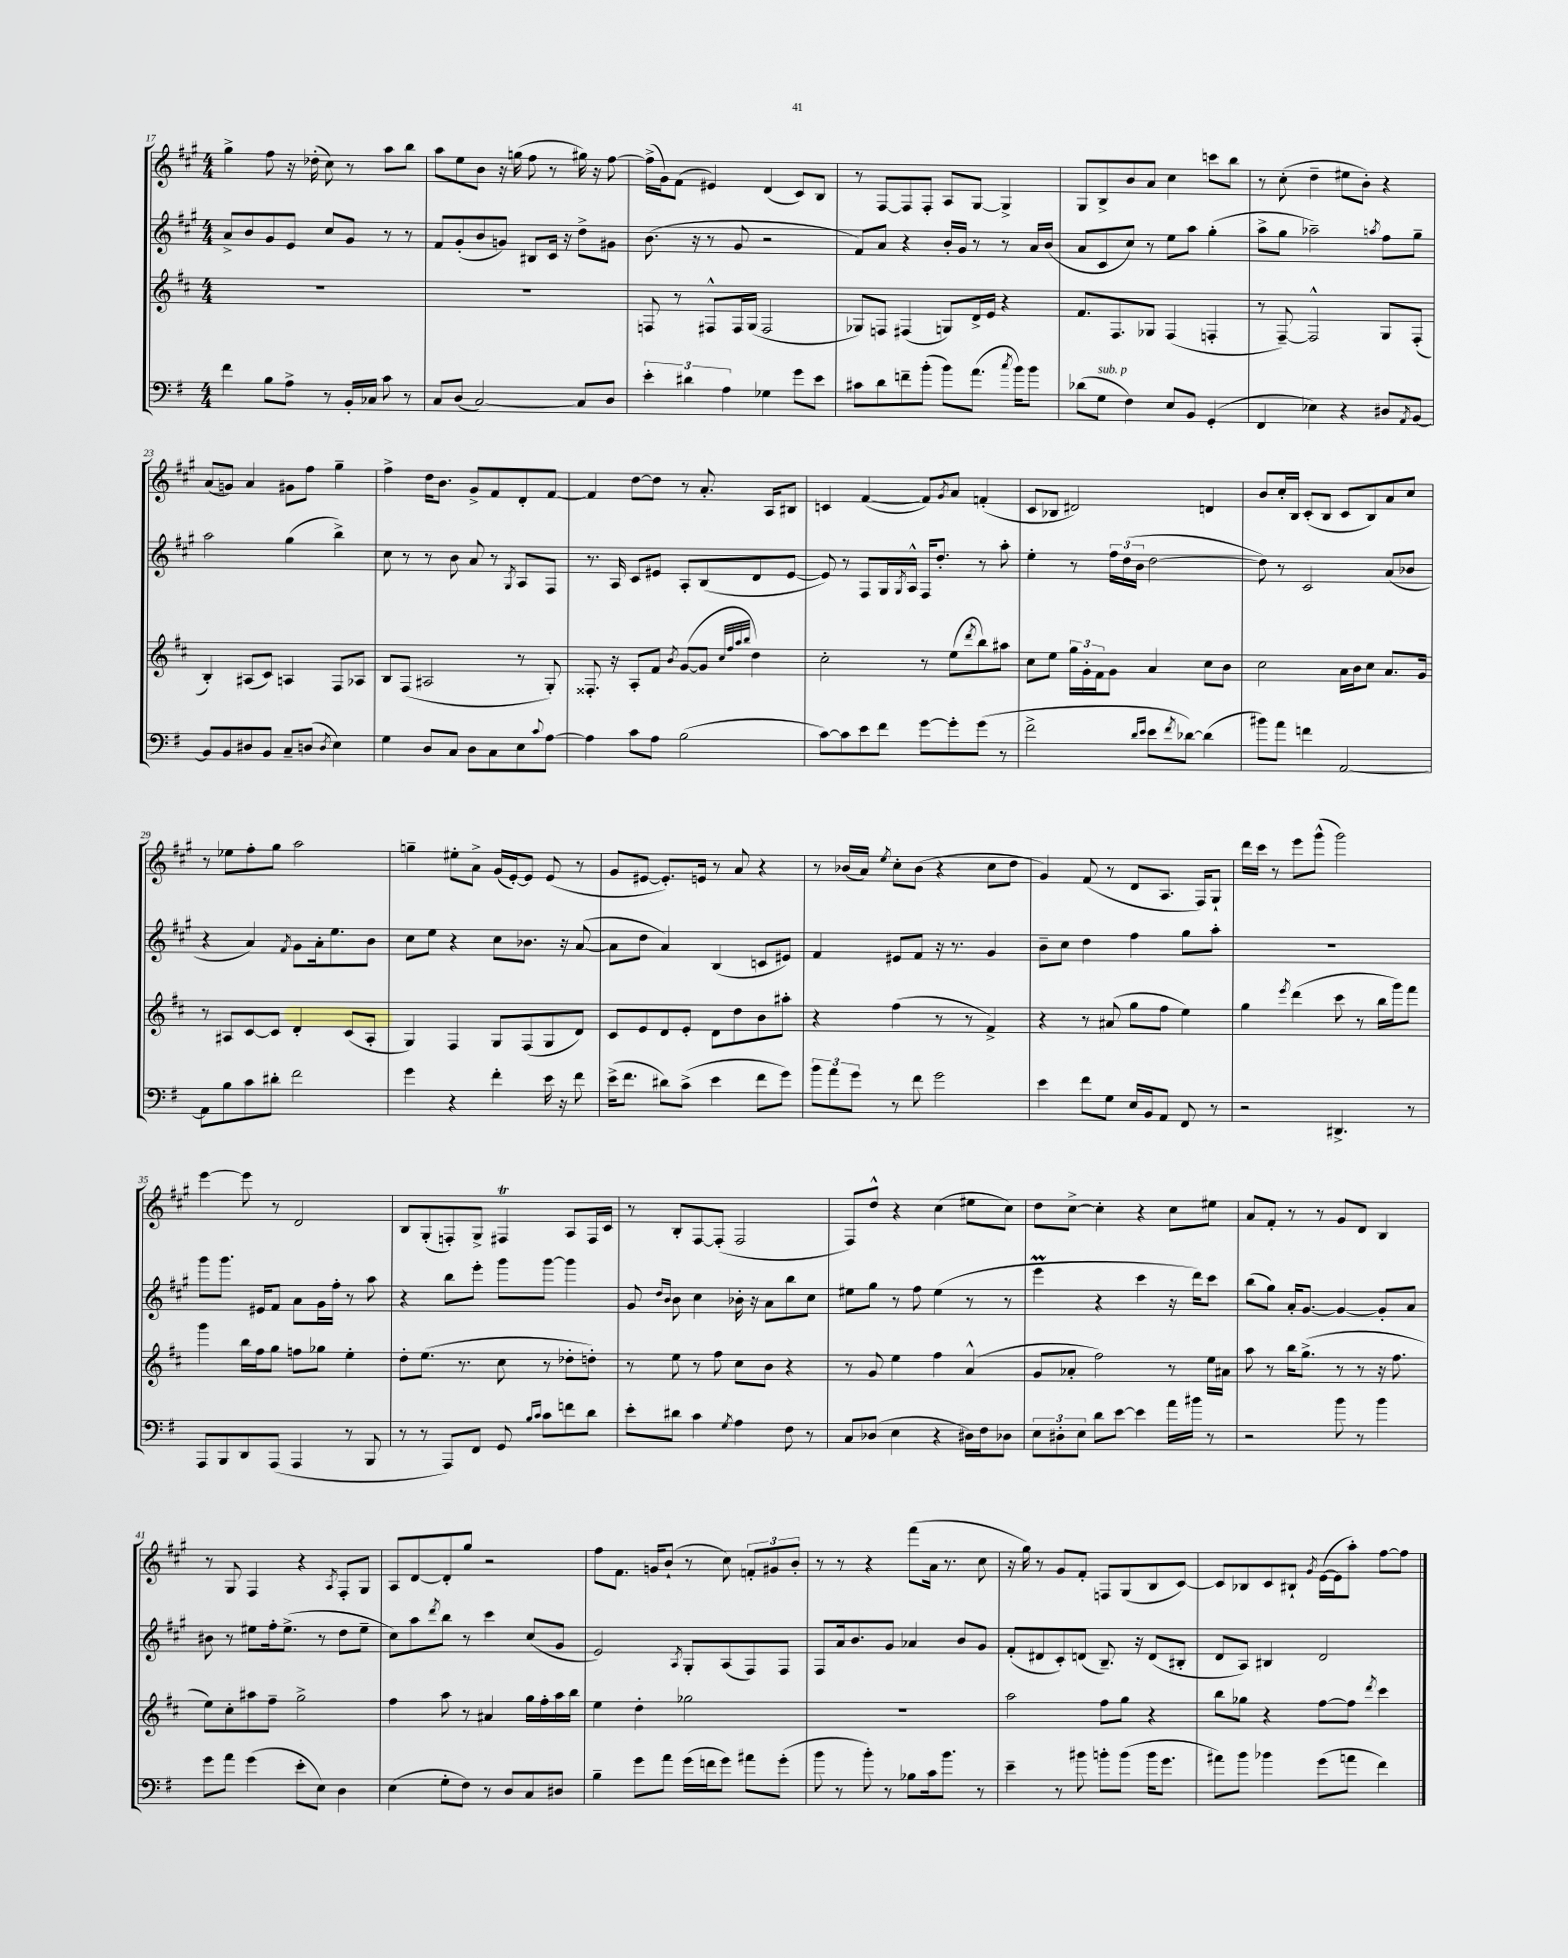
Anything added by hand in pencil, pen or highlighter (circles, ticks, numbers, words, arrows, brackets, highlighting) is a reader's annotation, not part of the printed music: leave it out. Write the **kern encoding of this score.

**kern	**kern	**kern	**kern
*staff4	*staff3	*staff2	*staff1
*clefF4	*clefG2	*clefG2	*clefG2
*k[f#]	*k[f#c#]	*k[f#c#g#]	*k[f#c#g#]
*M4/4	*M4/4	*M4/4	*M4/4
4f#\	1r	8a^/L	4gg#^\
.	.	8b/	.
8B\L	.	8g#/	8ff#\
8A^\J	.	8e/J	16r
.	.	.	(16dd-'\
8r	.	8cc#/L	8cc#\)
16BB'/LL	.	8g#/J	8r
16C-/JJ	.	.	.
8c\	.	8r	8aa\L
8r	.	8r	8bb\J
=	=	=	=
8C/L	1r	8f#/L	8aa\L
(8D/J	.	(8g#'/	8ee\
[2C/)	.	8b/	8b\J
.	.	8g/J)	16r
.	.	.	(16gg\
.	.	8B#/L	8ff#\
.	.	16c#/Jk	8r
.	.	16r	.
8C/]L	.	8dd^\L	16gg#\)
.	.	.	16r
8D/J	.	8g#\J	[8ff#\
=	=	=	=
6e'\	8F/	(8.b\	(16ff#^\]LL
.	.	.	16g#\J)
.	8r	.	(8f#\J
6d#\	.	.	.
.	.	16r	.
.	8F#^^/L	8r	4e#/)
6A\	.	.	.
.	16F#/L	8g#/	.
.	(16G/JJ	.	.
4G-\	2F#/	2r	(4d/
8g\L	.	.	8c#/L)
8e\J	.	.	8B/J
=	=	=	=
8c#\L	8G-/L)	8f#/L)	8r
8d\	8F/J	8a/J	[8F#/L
8f~\	(4F#/	4r	8F#/]
(8b'\J	.	.	8F#'/J
8b\L)	8G/L)	16b'/LL	8A/L
.	.	16g#/JJ	.
(8.a\J	16d^/L	8r	[8G#/J
.	16e/JJ	.	.
.	4r	8r	4G#^/]
8qcc/	.	.	.
16b\LK)	.	.	.
8b\J	.	16a/LL	.
.	.	(16b/JJ	.
=	=	=	=
(8d-\L	8.f#/L	8a/L	8G#/L
8G\J	.	8c#/	8B^/
.	8.F#/	.	.
4F#\)	.	8cc#/J)	8b/
.	8G-/J	8r	8a/J
8E/L	(4F#/	8ee\L	4cc#\
8BB/J	.	8aa\J	.
(4GG'/	4F'/	(4gg#'\	8ccc\L
.	.	.	8bb\J
=	=	=	=
4FF#/	8r	8aa^\L	8r
.	[8F#~/)	8gg#\J	(8cc#'\
4E-\)	2F#^^/]	2aa-~\)	4dd~\
4r	.	.	8ee#\L
.	.	.	8b'\J)
.	.	8qaa/	.
8D#/L	8G/L	8ff#\L	4r
8qAA/	.	.	.
[8BB/J	(8F#'/J	8gg#~\J	.
=	=	=	=
8BB/]L	4B'/)	2aa\	(8a/L
8BB/	.	.	8g/J)
8D#/	(8A#/L	.	4a/
8BB/J	8c#/J)	.	.
8C~/L	4A/	(4gg#\	8g#\L
(8D/J	.	.	8ff#\J
8qD/	.	.	.
4E\)	8F#/L	4bb^\)	4gg#~\
.	8A-/J	.	.
=	=	=	=
4G\	8B/L	8cc#\	4ff#^\
.	(8F#/J	8r	.
8D/L	2A#/	8r	16dd\LK
.	.	.	8.b\J
8C/J	.	8b\	.
8D\L	.	8a/	8g#^/L
8C\	.	8r	8f#/
.	.	8qG#/	.
8E\	8r	8A/L	8d'/
8qqc/	.	.	.
[8A\J	8G'/)	8F#/J	[8f#/J
=	=	=	=
4A\]	8.F##'/	8.r	4f#/]
.	16r	16A/	.
8c\L	8A'/L	8c#/L	[8dd\L
8A\J	8f#/J	8e#/J	8dd\]J
.	8qb/	.	.
(2B\	([8g/L	8A'/L	8r
.	8g/]J	(8B/	8.a'/
.	32qqcc#/LLL	.	.
.	32qqff#/	.	.
.	32qqaa/	.	.
.	32qqbb/JJJ	.	.
.	4dd\)	8d/	.
.	.	.	16A/LK
.	.	[8e#/J	8B#/J
=	=	=	=
[8c\L)	2cc#'\	8e#/])	4c/
8c\]	.	8r	.
8e\	.	8F#/L	([4f#/
8f#\J	.	16G#/L	.
.	.	8qG#/	.
.	.	16A^^/JJ	.
[8g\L	8r	16F#/LK	8f#/]L)
.	.	8.dd'/J	.
.	.	.	8qg#/
8g'\]	(8ee\L	.	8a/J
.	8qddd/	.	.
(8g\J	8bb\)	8r	(4f'/
8r	8aa#\J	8aa'\	.
=	=	=	=
2f#^\	8cc#\L	4ee'\	8c#/L
.	8ee\J	.	8B-/J
.	24gg\LL	8r	2d#/)
.	24g'\	.	.
.	24f#\J	.	.
.	8g\J	24ff#\LL	.
.	.	(24dd\	.
.	.	24b\JJ	.
16qqd/LL	.	.	.
16qqe/JJ	.	.	.
8e\L	4a/	[2dd\	.
8qf#/	.	.	.
[8d-\J)	.	.	.
(4d-\]	8cc#\L	.	4d/
.	8b\J	.	.
=	=	=	=
8b#\L)	2cc#\	8dd\])	8b/L
8a\J	.	8r	16cc#'/L
.	.	.	16B/JJ
4f\	.	2c#/	(8c#'/L
.	.	.	8B/J
[2AA/	16a\LL	.	8c#/L
.	16b\J	.	.
.	8cc#\J	.	8B/)
.	8.a/L	(8a/L	8a/
.	.	8b-/J	8cc#/J
.	16g/Jk	.	.
=	=	=	=
8AA\]L	8r	4r	8r
8B\	8A#/L	.	8ee-\L
8c\	[8c#/	4a/)	8ff#'\
8d#'\J	8c#/]J	.	8gg#\J
.	.	8qf#/	.
2f#\	4d'/	8g#\L	2aa\
.	.	16a'\k	.
.	.	8.ee\	.
.	(8c#/L	.	.
.	8A#'/J	8b\J	.
=	=	=	=
4g\	4G/)	8cc#\L	4gg~\
.	.	8ee\J	.
4r	4F#/	4r	8ee#'\L
.	.	.	8a^\J
4f#'\	8G/L	8cc#\L	(16g#/LL
.	.	.	[16e'/J)
.	(8F#/	8.b-\J	8e/]J
16e\	8G/	.	(8e/
16r	.	16r	.
8f#\	8d/J)	([8a/	8r
=	=	=	=
(16e^\LK	8c#/L	8a\]L	8g#/L
8.f#\J	.	.	.
.	8e/	8dd\J	[8e#/J
8d#\L)	8d/	4a/)	8.e#'/]L)
(8c^\J	8e'/J	.	.
.	.	.	16e/Jk
4e\	8d\L	(4B/	8r
.	8dd\	.	8a/
8f#\L	8b\	8c/L	4r
8g\J)	8aa#'\J	8e#/J)	.
=	=	=	=
12b\L	4r	4f#/	8r
12a\	.	.	.
.	.	.	(16b-/LL
12g\J	.	.	.
.	.	.	16a/JJ)
.	.	.	8qee/
8r	(4ff#\	8e#/L	8cc#'\L
8f#\	.	8f#/J	(8b-\J
2g\	8r	16r	4r
.	.	8.r	.
.	8r	.	.
.	4f#^/)	4g#/	8cc#\L
.	.	.	8dd\J
=	=	=	=
4e\	4r	8b~\L	4g#/)
.	.	8cc#\J	.
8f#\L	8r	4dd\	(8f#/
8G\J	(8a#/	.	8r
16E/LL	8gg\L	4ff#\	8d/L
16BB/J	.	.	.
8AA/J	8ff#\J	.	8.A/J
8FF#/	4ee\)	8gg#\L	.
.	.	.	16F#/LK)
8r	.	8aa'\J	8G#`/J
=	=	=	=
2r	4gg\	1r	16ddd\LL
.	.	.	16ccc#\JJ
.	.	.	8r
.	8qeee/	.	.
.	(4ddd\	.	8eee\L
.	.	.	(8ggg#^^\J
4.DD#^/	8ccc#\	.	2ggg#\)
.	8r	.	.
.	16bb\LL	.	.
.	16ggg\J)	.	.
8r	8fff#\J	.	.
=	=	=	=
8AAA/L	4ggg\	8ggg#\L	[4eee\
8BBB/	.	8.ggg#\J	.
8DD/	16bb\LL	.	8eee\]
.	16ff#\J	16e#/LK	.
(8AAA/J	8gg\J	8f#/J	8r
4AAA/	8ff\L	8a\L	2d/
.	8gg-\J	16g#\L	.
.	.	16ff#'\JJ	.
8r	4ee'\	8r	.
8BBB/	.	8aa\	.
=	=	=	=
8r	8dd'\L	4r	8B/L
8r	(8.ee\J	.	(8G#'/
8AAA/L)	.	8bb\L	8F'/)
.	8.r	.	.
8FF#/J	.	8eee'\J	8G#^/J
8GG/	8cc#\	8ggg#\L	4F#/
16qqB/LL	.	.	.
16qqc/JJ	.	.	.
8c\L	8r	[8ggg#\J	.
8f\	8dd-'\L	4ggg#\]	8A/L
8d\J	8dd'\J)	.	16F#/L
.	.	.	16c#/JJ
=	=	=	=
8e'\L	8r	8g#/	8r
.	.	16qqdd/LL	.
.	.	16qqb/JJ	.
8d#\J	8ee\	8b\	8B'/L
4c\	8r	4cc#\	[8F#/
.	8ff#\	.	(8F#'/]J
8qG/	.	.	.
4A\	8cc#\L	16b-'\	2F#/
.	.	16r	.
.	8b\J	8a\L	.
8F#\	4r	8bb\	.
8r	.	8cc#\J	.
=	=	=	=
8C/L	8r	8ee#\L	8F#/L)
(8D-/J	8g/	8gg#\J	8dd^^/J
4E\	4ee\	8r	4r
.	.	8ff#\	.
4r	4ff#\	(4ee#\	(4cc#\
16D#\LL)	(4a^^/	8r	8ee#\L
16F#\J	.	.	.
8D-\J	.	8r	8cc#\J)
=	=	=	=
12E\L	8g/L	4eee\	8dd\L
12D#'\	.	.	.
.	8a-'/J	.	[8cc#^\J
12E\J	.	.	.
8d\L	2ff#\)	4r	4cc#'\]
[8e\J	.	.	.
4e\]	.	4ccc#\	4r
16a\LL	8r	16r	8cc#\L
16b#\JJ	.	16ddd\LK)	.
8r	16ee\LL	8ccc#\J	8ee#\J
.	16a#\JJ	.	.
=	=	=	=
2r	8aa\	(8bb\L	8a/L
.	8r	8gg#\J)	8f#'/J
.	16bb\LK	16a'/LK	8r
.	(8.gg^\J	[8.g#/J	.
.	.	.	8r
8b\	8r	4g#/_	8g#/L
8r	8r	.	8d/J
4b\	16r	8g#'/]L	4B/
.	8.ff#\	.	.
.	.	8a/J	.
=	=	=	=
8g\L	8ee\L)	8b#\	8r
8a\J	8cc#'\	8r	8G#/
(4g\	8aa#\	8ee#\L	4F#/
.	8ff#~\J	16ff#'\k	.
.	.	(8.ee#^\J	.
8e'\L	2gg^\	.	4r
8E\J)	.	8r	.
.	.	.	8qA/
4D\	.	8dd\L	8F#'/L
.	.	8ee#~\J	8G#/J
=	=	=	=
(4E\	4ff#\	8cc#\L)	8A/L
.	.	8aa\	[8d/
.	.	8qddd/	.
8G'\L	8aa\	8bb\J	8d'/]
8F#\J)	8r	8r	8gg#/J
8r	4a#/	4ccc#\	2r
8D/L	.	.	.
8C/	16gg\LL	(8cc#/L	.
.	16ff#'\	.	.
8D#/J	16aa\	8g#/J	.
.	16bb\JJ	.	.
=	=	=	=
4B~\	4ee\	2e/)	8ff#\L
.	.	.	8.f#\J
8g\L	4dd'\	.	.
.	.	.	16g/LK
8a\J	.	.	(8b`/J
.	.	8qA/	.
(16g\LL	2gg-\	8G#'/L	8r
16f\J	.	.	.
8g\J)	.	(8A/	8cc#\)
8a#\L	.	8F#/)	12f'/L
.	.	.	12g#/
(8g'\J	.	8F#/J	.
.	.	.	12b'/J
=	=	=	=
8b\	1r	8F#/L	8r
8r	.	16a/k	8r
.	.	8.b/	.
8b'\)	.	.	4r
8r	.	8g#/J	.
8B-\L	.	4a-/	(8fff#\L
16c\k	.	.	16a\Jk
8.b\J	.	.	8.r
.	.	8b/L	.
8r	.	8g#/J	8cc#\
=	=	=	=
4e~\	2aa\	(8f#'/L	16r
.	.	.	16gg#\)
.	.	8d#/	8r
8r	.	8c#'/)	8g#/L
8b#\	.	(8d/J	8f#'/J
8b'\L	8ff#\L	8.B~/)	8F/L
(8b\J	8gg\J	.	(8G#/
.	.	16r	.
16b\LK	4r	(8d/L	8B/
8.g\J	.	.	.
.	.	8B#'/J	[8c#/J)
=	=	=	=
8a#\L)	8bb\L	8d/L	8c#/]L
8b\J	8gg-\J	8A/J)	8B-/
4b-\	4r	4B#/	8c#/
.	.	.	8B#`/J
.	.	.	8qg#/
(8g\L	[8ff#\L	2d/	([16e\LL
.	.	.	16e\]J
8a\J	8ff#\]J	.	8aa'\J)
.	8qddd/	.	.
4f#\)	4ccc#\	.	[8ff#\L
.	.	.	8ff#\]J
==	==	==	==
*-	*-	*-	*-
